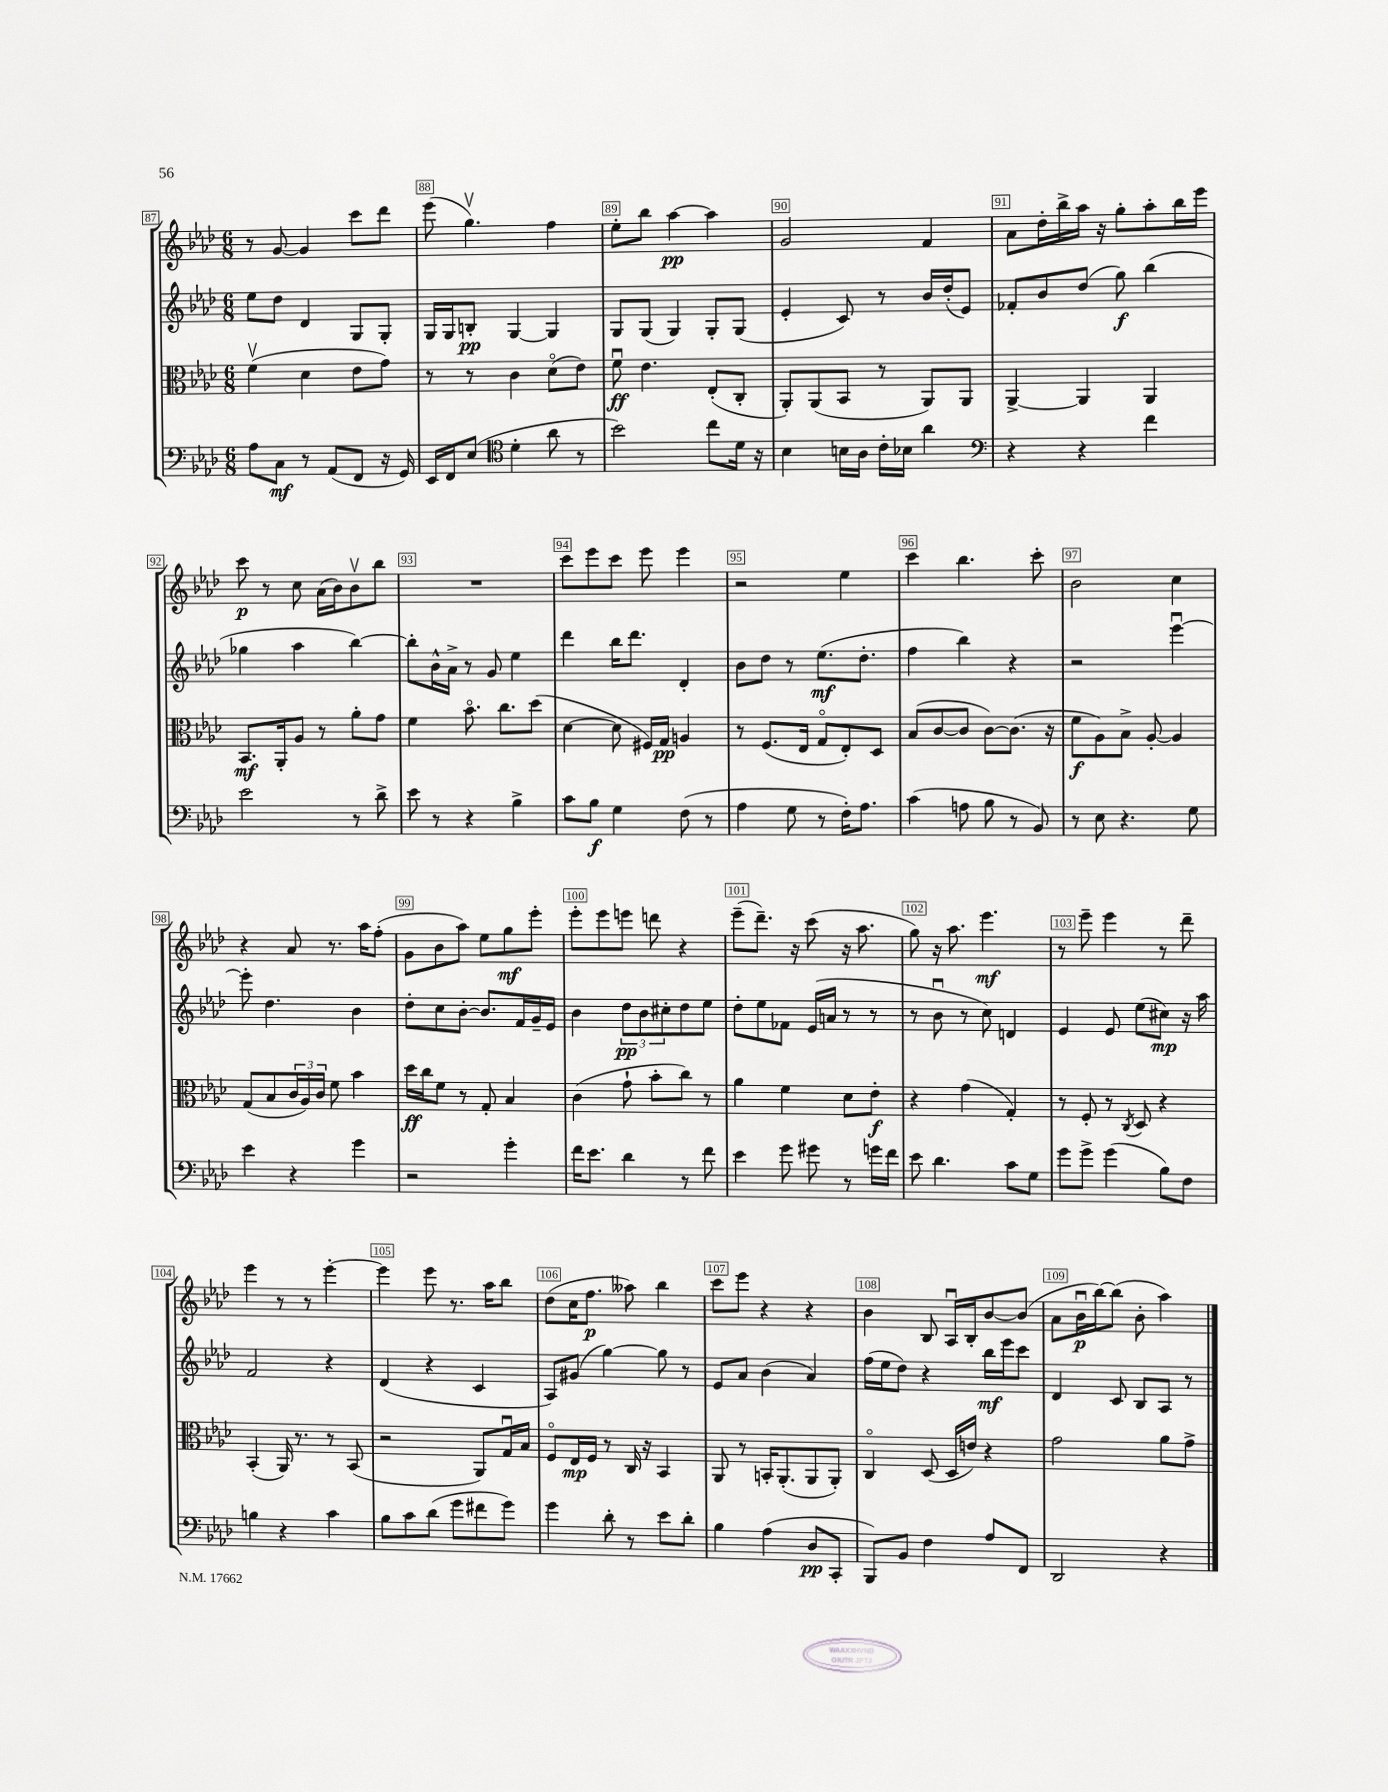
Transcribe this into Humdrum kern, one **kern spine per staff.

**kern	**kern	**kern	**kern
*staff4	*staff3	*staff2	*staff1
*clefF4	*clefC3	*clefG2	*clefG2
*k[b-e-a-d-]	*k[b-e-a-d-]	*k[b-e-a-d-]	*k[b-e-a-d-]
*M6/8	*M6/8	*M6/8	*M6/8
8A-	(4fv	8ee-	8r
8C	.	8dd-	[8g
8r	4d-	4d-	4g]
(8AA-	.	.	.
8FF	8e-	8G	8ccc
16r	8g)	8G'	8ddd-
16GG)	.	.	.
=	=	=	=
16EE-	8r	16G	(8eee-
16FF	.	16G	.
(8E-	8r	8B'	4.ggv)
*clefC4	*	*	*
4d-'	4c	[4G	.
8a-	(8d-o	4G]	4ff
8r	8e-)	.	.
=	=	=	=
2b-)	8fu	8G	8ee-'
.	4.e-	(8G	8bb-
.	.	4G)	[4aa-
8cc	(8E-'	8G'	4aa-]
16d-	8C'	(8G	.
16r	.	.	.
=	=	=	=
4B-	8AA-')	4e-'	2g
.	(8AA-	.	.
16B	8BB-	8c)	.
16A-	.	.	.
16c'	8r	8r	.
16B-	.	.	.
4a-	8AA-)	16b-	4f
.	.	(16dd-'	.
.	8AA-	8e-)	.
=	=	=	=
*clefF4	*	*	*
4r	[4AA-^	8f-'	8a-
.	.	8b-	16dd-'
.	.	.	16bb-^
4r	4AA-]	(8dd-	16aa-
.	.	.	16r
.	.	8gg)	8gg'
4f	4AA-	(4bb-	8aa-'
.	.	.	16bb-
.	.	.	16eee-
=	=	=	=
2e-	8.BB-	4gg-	8ccc
.	.	.	8r
.	16AA-'	.	.
.	8A-	4aa-	8cc
.	8r	.	(16a-
.	.	.	16b-)
8r	8a-'	[4bb-)	8b-v
8d-^	8g	.	8bb-
=	=	=	=
8e-	4f	8bb-']	2.r
8r	.	16b-^^	.
.	.	16a-^	.
4r	8.b-o	8r	.
.	.	8g	.
.	8.cc	.	.
4B-^	.	4ee-	.
.	(8dd-	.	.
=	=	=	=
8c	[4d-	4ddd-	8ccc
8B-	.	.	8eee-
4G	8d-]	16bb-	8ccc
.	.	8.ddd-	.
.	16F#)	.	8eee-
.	16G	.	.
(8F	4A	4d-'	4eee-
8r	.	.	.
=	=	=	=
4A-	8r	8b-	2r
.	(8.F	8dd-	.
8G	.	8r	.
.	16E-	.	.
8r	8Go	(8.ee-	.
16F')	8E-')	.	4ee-
8.A-	.	8.dd-'	.
.	8D-	.	.
=	=	=	=
(4c	(8B-	4ff	4ccc
.	[8c	.	.
8A	8c]	4bb-)	4.bb-
8B-	[8c)	.	.
8r	(8.c]	4r	.
8BB-)	.	.	8ccc'
.	16r	.	.
=	=	=	=
8r	8f	2r	2b-
8E-	8A-)	.	.
4.r	8B-^	.	.
.	[8A-'	.	.
.	4A-]	[4eee-u	4cc
8G	.	.	.
=	=	=	=
4e-	(8G	8eee-']	4r
.	8B-	4.dd-	.
4r	24c	.	8a-
.	24A-)	.	.
.	24c	.	.
.	8f	.	8.r
4g	4b-	4b-	.
.	.	.	16aa-
.	.	.	(8ff'
=	=	=	=
2r	16dd-	8dd-'	8g
.	16cc	.	.
.	8f	8cc	8b-
.	8r	[8b-'	8aa-)
.	8G'	8.b-]	8ee-
4g'	4B-	.	8gg
.	.	16f	.
.	.	16g~	8eee-'
.	.	16e-	.
=	=	=	=
16f	(4c	4b-	8eee-'
8.e-	.	.	.
.	.	.	8eee-
4d-	8g`	12dd-	8eee
.	.	12b-	.
.	8b-'	.	8ddd
.	.	12cc#'	.
8r	8cc)	8dd-	4r
8f	8r	8ee-	.
=	=	=	=
4e-	4a-	8dd-'	(8eee-~
.	.	8ee-	8.ddd-~)
8g	4f	8f-	.
.	.	.	16r
8g#	.	(16e-	(8ccc
.	.	16a	.
8r	8d-	8r	16r
.	.	.	8.aa-
16g	8e-'	8r	.
16f	.	.	.
=	=	=	=
8e-	4r	8r	8gg)
4.d-	.	8b-u	16r
.	.	.	8.aa-
.	(4g	8r	.
.	.	8cc)	4.eee-
8c	4G')	4d	.
8G	.	.	.
=	=	=	=
8g	8r	4e-	8r
8g^	8F'	.	8eee-~
(4g	8r	8e-	4eee-
.	8qC	.	.
.	8D-	(8ee-	.
8B-)	4r	8cc#)	8r
8F	.	16r	8ddd-~
.	.	16aa-	.
=	=	=	=
4B	(4BB-'	2f	4eee-
4r	16AA-)	.	8r
.	8.r	.	.
.	.	.	8r
4c	8r	4r	[4eee-'
.	(8BB-	.	.
=	=	=	=
8B-	2r	(4d-	4eee-]
8c	.	.	.
(8d-	.	4r	8eee-
8g	.	.	8.r
8f#	8AA-)	4c	.
.	.	.	16aa-
8g)	16Gu	.	8bb-
.	16B-	.	.
=	=	=	=
4g	8Fo	8A-)	(8dd-
.	16E-	(8g#	16cc
.	16F	.	8.ff
8d-'	8r	[4gg)	.
8r	16C	.	8aa--)
.	16r	.	.
8e-	4BB-	8gg]	4bb-
8d-'	.	8r	.
=	=	=	=
4B-	8AA-	8e-	8ccc
.	8r	8a-	8eee-
(4A-	16BB'	(4b-	4r
.	(8.AA-'	.	.
8D-	8AA-	4a-)	4r
8CC'	8AA-')	.	.
=	=	=	=
8BBB-)	4Co	(16ff	4b-
.	.	16ee-	.
8BB-	.	8dd-)	.
4F	(8D-	4r	8B-
.	16D-	.	16A-u
.	16e)	.	16B-'
8A-	4r	16bb-	[8b-
.	.	16eee-	.
8FF	.	8ccc	(8b-]
=	=	=	=
2DD-	2g	4d-	8a-
.	.	.	16b-u
.	.	.	[16bb-)
.	.	8c	(8bb-]
.	.	8B-	8b-'
4r	8a-	8A-	4aa-)
.	8g^	8r	.
==	==	==	==
*-	*-	*-	*-
